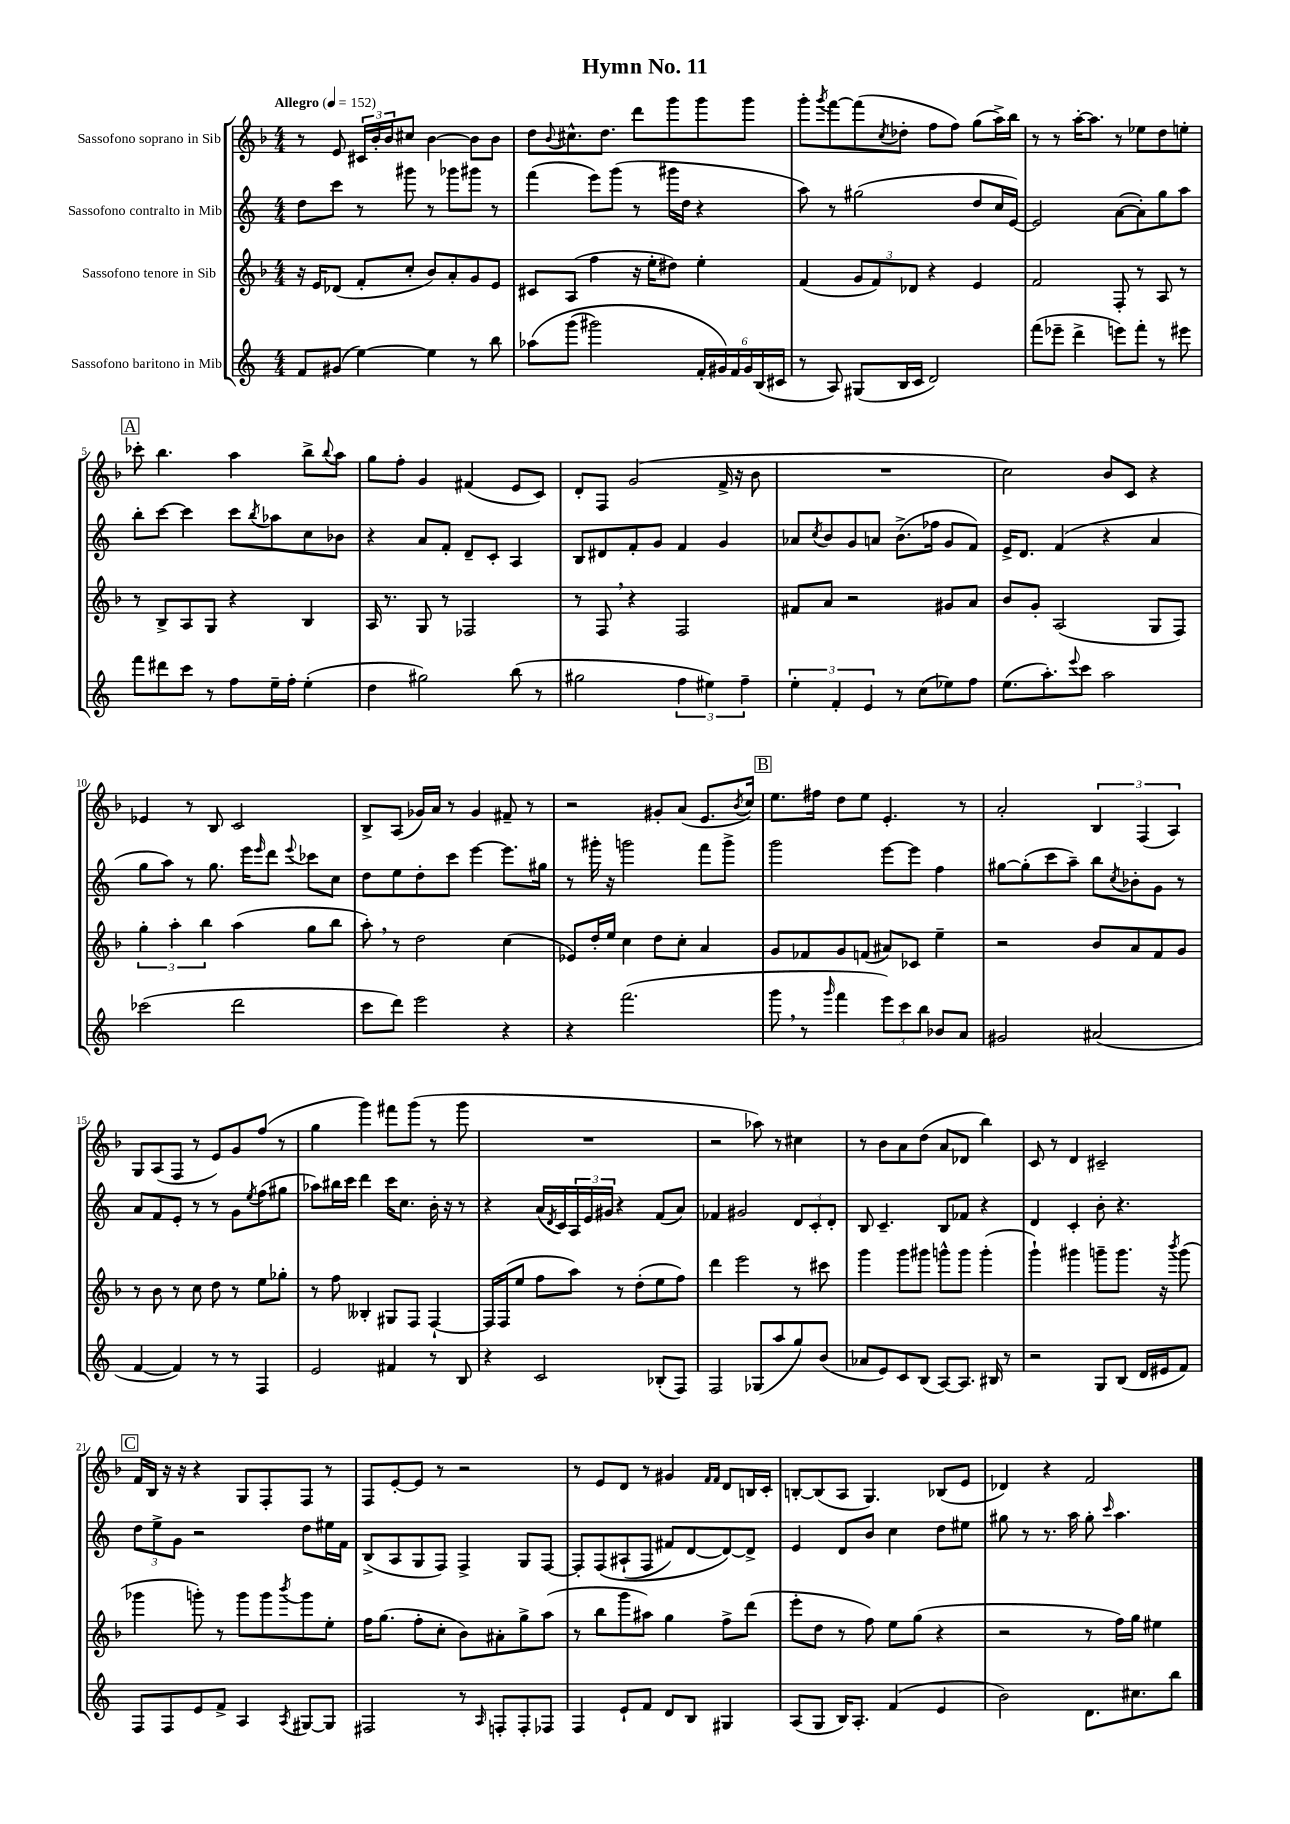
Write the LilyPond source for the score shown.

\header { title = "Hymn No. 11" }
<<
\new StaffGroup <<
\new Staff = "s0" \with { instrumentName = "Sassofono soprano in Sib" } {
    \clef treble \key f \major \numericTimeSignature \time 4/4 \tempo "Allegro" 4 = 152
    r8 e'8 \tuplet 3/2 { cis'16 bes'16-. bes'16 } cis''8 bes'4~ bes'8 bes'8 |
    d''8 \appoggiatura { bes'8 } cis''8.-^ d''8. d'''8 g'''8 g'''8 g'''8 |
    g'''8-. \acciaccatura { g'''8 } f'''8~ f'''8( \acciaccatura { c''8 } des''8-. f''8 f''8) g''8( a''16->) bes''16 |
    r8 r8 a''16~-. a''8. r8 ees''8 d''8 e''8-. |
    \mark \markup { \box "A" } ces'''8-. bes''4. a''4 bes''8-> \appoggiatura { bes''8 } a''8 |
    g''8 f''8-. g'4 fis'4( e'8 c'8) |
    d'8-. f8 g'2( f'16-> r16 bes'8 |
    R1 |
    c''2) bes'8 c'8 r4 |
    ees'4 r8 bes8 c'2 |
    bes8-> a8( ges'16) a'16 r8 ges'4 fis'8-- r8 |
    r2 gis'8-. a'8( e'8. \acciaccatura { bes'8 } c''16) |
    \mark \markup { \box "B" } e''8. fis''16 d''8 e''8 e'4.-. r8 |
    a'2-. \tuplet 3/2 { bes4 f4( a4) } |
    g8 a8( f8 r8 e'8) g'8 f''8( r8 |
    g''4 g'''4) fis'''8 g'''8( r8 g'''8 |
    R1 |
    r2 aes''8) r8 cis''4 |
    r8 bes'8 a'8 d''8( a'8 des'8 bes''4) |
    c'8 r8 d'4 cis'2-- |
    \mark \markup { \box "C" } f'16 bes16 r16 r16 r4 g8 f8-. f8 r8 |
    f8 e'8~-. e'8 r8 r2 |
    r8 e'8 d'8 r8 gis'4 \grace { f'16 f'16 } d'8 b16 c'16-. |
    b8~-. b8( a8 g4.) bes8( e'8 |
    des'4) r4 f'2 \bar "|." |
}
\new Staff = "s1" \with { instrumentName = "Sassofono contralto in Mib" } {
    \clef treble \key c \major \numericTimeSignature \time 4/4
    d''8 c'''8 r8 gis'''8 r8 ges'''8 gis'''8 r8 |
    f'''4( e'''8) g'''8( r8 gis'''16 d''16 r4 |
    a''8) r8 gis''2( d''8 c''16 e'16~) |
    e'2 a'8~( a'8-.) g''8 a''8 |
    \mark \markup { \box "A" } b''8-. c'''8~ c'''4 c'''8 \acciaccatura { b''8 } aes''8 c''8 bes'8 |
    r4 a'8 f'8-. d'8-- c'8-. a4 |
    b8 dis'8 f'8-. g'8 f'4 g'4 |
    aes'8 \acciaccatura { c''8 } b'8 g'8 a'8 b'8.->( fes''16 g'8 f'8) |
    e'16-> d'8. f'4( r4 a'4 |
    g''8 a''8) r8 g''8. e'''16 \grace { e'''16 } d'''8 \appoggiatura { e'''8 } ces'''8 c''8 |
    d''8 e''8 d''8-. c'''8 e'''4~ e'''8. gis''16 |
    r8 gis'''16-. r16 g'''2 f'''8 g'''8-> |
    \mark \markup { \box "B" } g'''2 e'''8~ e'''8 f''4 |
    gis''8~ gis''8-.( c'''8 a''8--) b''8 \acciaccatura { c''8 } bes'8-. g'8 r8 |
    a'8 f'8 e'8-. r8 r8 g'8 \acciaccatura { e''8 } f''8( gis''8 |
    aes''8) bis''16 c'''16 d'''4 c'''16 c''8. b'16-. r16 r8 |
    r4 a'16( \acciaccatura { d'8 } c'16) \tuplet 3/2 { a16 e'16 gis'16 } r4 f'8( a'8) |
    fes'4 gis'2 \tuplet 3/2 { d'8 c'8-. d'8-. } |
    b8 c'4.-- b8 fes'8 r4 |
    d'4 c'4-. b'8-. r4. |
    \mark \markup { \box "C" } \tuplet 3/2 { d''8 e''8-> g'8 } r2 d''8 eis''16 f'16 |
    b8->( a8 g8 f8) f4-> g8 f8~ |
    f8-. f8\( ais8-!( f8 fis'8) d'8~ d'8~\) d'8-> |
    e'4 d'8 b'8 c''4 d''8 eis''8 |
    gis''8 r8 r8. a''16 gis''8-. \grace { c'''16 } a''4. \bar "|." |
}
\new Staff = "s2" \with { instrumentName = "Sassofono tenore in Sib" } {
    \clef treble \key f \major \numericTimeSignature \time 4/4
    r16 e'16 des'8( f'8-. c''8-. bes'8) a'8-. g'8 e'8 |
    cis'8 a8( f''4 r16 e''16-. dis''8) e''4-. |
    f'4( \tuplet 3/2 { g'8 f'8) des'8 } r4 e'4 |
    f'2 f8-. r8 a8 r8 |
    \mark \markup { \box "A" } r8 bes8-> a8 g8 r4 bes4 |
    a16 r8. g8 r8 fes2 |
    r8 f8 \breathe r4 f2 |
    fis'8 a'8 r2 gis'8 a'8 |
    bes'8 g'8-. a2( g8 f8) |
    \tuplet 3/2 { g''4-. a''4-. bes''4 } a''4( g''8 bes''8 |
    a''8-.) \breathe r8 d''2 c''4( |
    ees'8) d''16-. e''16 c''4 d''8 c''8-. a'4 |
    \mark \markup { \box "B" } g'8 fes'8 g'8 f'8( ais'8) ces'8 e''4-- |
    r2 bes'8 a'8 f'8 g'8 |
    r8 bes'8 r8 c''8 d''8 r8 e''8 ges''8-. |
    r8 f''8 beses4-. gis8 f8 f4~-! |
    f16 f16( e''8 f''8 a''8) r8 d''8-.( e''8 f''8) |
    d'''4 e'''2 r8 cis'''8 |
    g'''4 g'''8 gis'''8 g'''8-^ g'''8 g'''4-.( |
    g'''4-!) gis'''4 g'''8-- g'''8. r16 \acciaccatura { bes'''8 } g'''8( |
    \mark \markup { \box "C" } ges'''4 g'''8-.) r8 g'''8 g'''8 \acciaccatura { bes'''8 } g'''8 e''8-. |
    f''16 g''8.( f''8-. c''8-. bes'8) ais'8-. g''8-> a''8( |
    r8 bes''8 g'''8 ais''8) g''4 f''8-> d'''8( |
    e'''8-. d''8 r8 f''8) e''8 g''8( r4 |
    r2 r8 f''16) g''16 eis''4 \bar "|." |
}
\new Staff = "s3" \with { instrumentName = "Sassofono baritono in Mib" } {
    \clef treble \key c \major \numericTimeSignature \time 4/4
    f'8 gis'8( e''4~) e''4 r8 b''8 |
    aes''8\( g'''8( gis'''2) \tuplet 6/4 { f'16-. gis'16\) f'16 gis'16 b16( cis'16 } |
    r8 a8) gis8( b16 c'16 d'2) |
    f'''8( ees'''8-- d'''4-> e'''8) f'''8-. r8 eis'''8 |
    \mark \markup { \box "A" } f'''8 dis'''8 c'''8 r8 f''8 e''16-- f''16-. e''4-.( |
    d''4 gis''2) b''8( r8 |
    gis''2 \tuplet 3/2 { f''4 eis''4) f''4-- } |
    \tuplet 3/2 { e''4-. f'4-. e'4 } r8 c''8( ees''8) f''8 |
    e''8.( a''8.-.) \appoggiatura { e'''8 } c'''8 a''2 |
    ces'''2( d'''2 |
    c'''8 d'''8) e'''2 r4 |
    r4 f'''2.( |
    \mark \markup { \box "B" } g'''8 \breathe r8 \grace { g'''16 } f'''4 \tuplet 3/2 { e'''8) c'''8 b''8 } bes'8 a'8 |
    gis'2 ais'2( |
    f'4~ f'4) r8 r8 f4 |
    e'2 fis'4 r8 b8 |
    r4 c'2 bes8-.( f8) |
    f2 ges8( a''8 g''8) b'8( |
    aes'8 e'8) c'8 b8( a8~) a8. bis16 r8 |
    r2 g8 b8( d'16 eis'16 f'8) |
    \mark \markup { \box "C" } f8 f8 e'8 f'8-> a4 \acciaccatura { a8 } gis8~ gis8 |
    fis2 r8 \grace { a16 } f8-. f8-. fes8 |
    f4 e'8-! f'8 d'8 b8 gis4 |
    a8( g8 b16) a8.-. f'4( e'4 |
    b'2) d'8. cis''8. b''8 \bar "|." |
}
>>
>>
